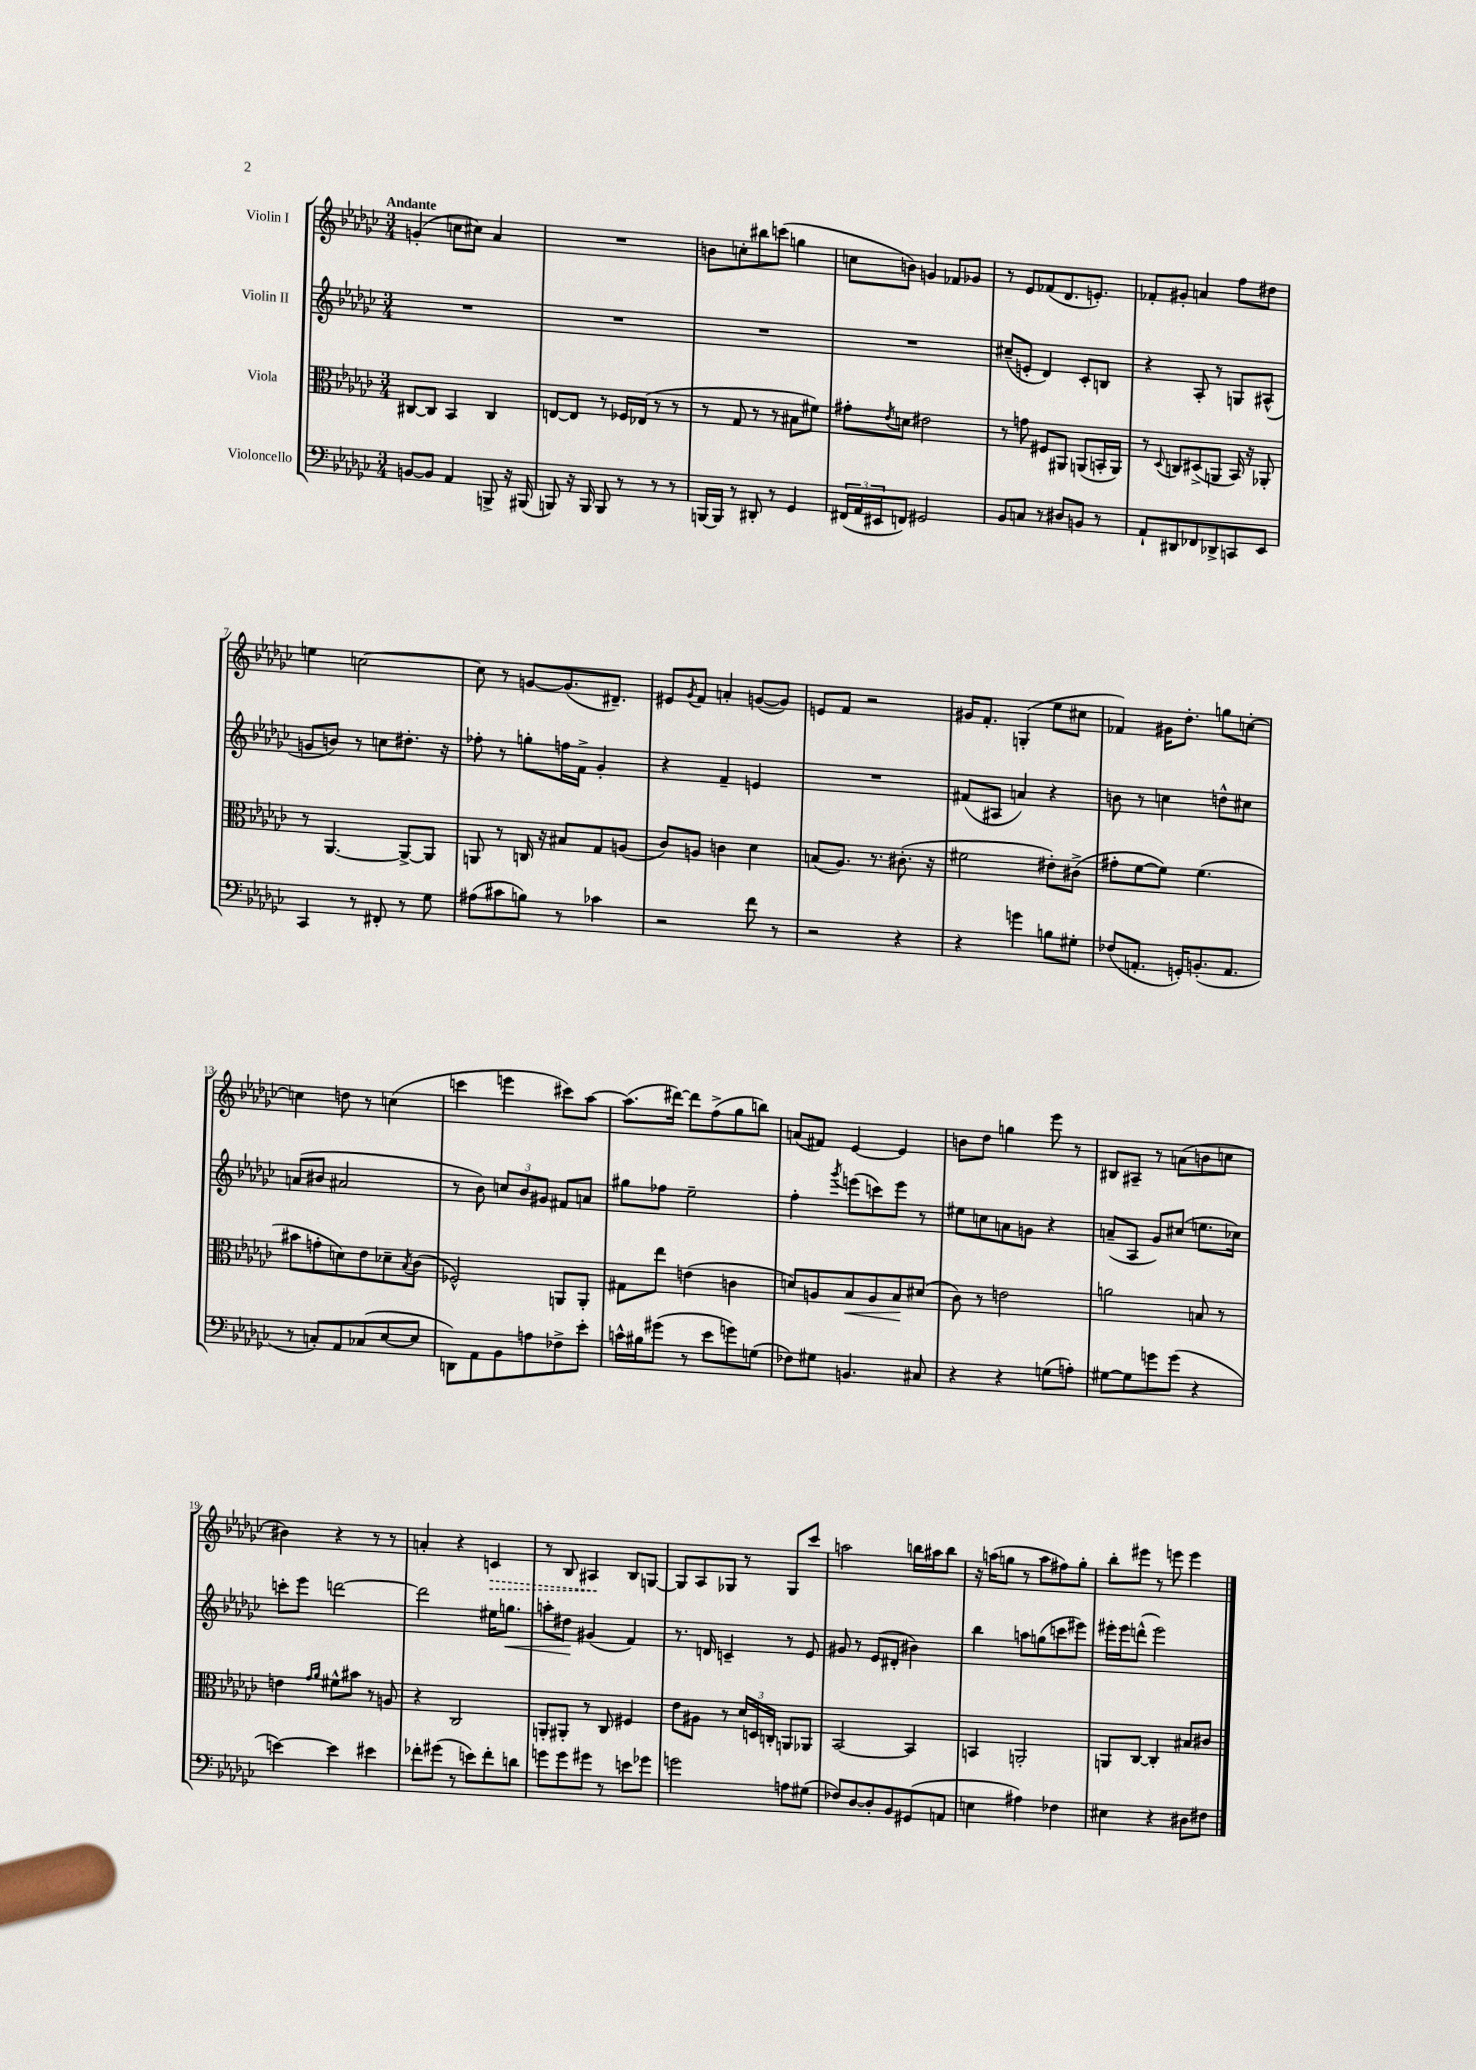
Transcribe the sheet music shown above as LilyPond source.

<<
\new StaffGroup <<
\new Staff = "s0" \with { instrumentName = "Violin I" } {
    \clef treble \key ges \major \numericTimeSignature \time 3/4 \tempo "Andante"
    g'4-.( c''8 cis''8) aes'4 |
    R2. |
    b'8 c''8-. bis''8 c'''8( g''4 |
    c''8 b'8) g'4 fes'8 ges'8 |
    r8 ees'8 fes'8( des'8. e'8.-.) |
    fes'8-. gis'8-. a'4 f''8 dis''8 |
    e''4 c''2~ |
    c''8 r8 g'8~ g'8.( dis'8.--) |
    eis'8 \acciaccatura { ges'8 } f'8 a'4-. g'8~( g'8) |
    e'8 f'8 r2 |
    gis'16 f'8.-. g4-.( ees''8 cis''8 |
    fes'4) gis'16 des''8.-. g''8 c''8~-. |
    c''4 d''8 r8 c''4( |
    c'''4 e'''4 cis'''8) aes''8~ |
    aes''8.( dis'''16~) dis'''8 f''8->( ges''8 b''8) |
    a'8( fis'8) ees'4~ ees'4 |
    b'8 des''8 g''4 ees'''8 r8 |
    bis8 ais8-- r8 a'8( b'8 c''8 |
    bis'4) r4 r8 r8 |
    a'4-. r4 \once \override Hairpin.style = #'dashed-line c'4\> |
    r8 bes8 ais4\! bes8 g8~ |
    g8 aes8 ges8 r8 ges8 ces'''8 |
    a''2 b''16 ais''16 b''8 |
    r16 a''16( g''8 r8 a''8 fis''8) g''8-. |
    bes''8-. eis'''8 r8 e'''8 e'''4 \bar "|." |
}
\new Staff = "s1" \with { instrumentName = "Violin II" } {
    \clef treble \key ges \major \numericTimeSignature \time 3/4
    R2. |
    R2. |
    R2. |
    R2. |
    cis''8--( e'8-. des'4) ces'8-. b8 |
    r4 aes8-. r8 g8 ais8-^( |
    g'8 b'8) r8 c''8 dis''8.-. r16 |
    fes''8-. r8 g''8-. f''16 f'16-> ges'4-. |
    r4 f'4-- e'4 |
    R2. |
    fis'8( ais8 a'4) r4 |
    b'8 r8 c''4 d''8-^ cis''8 |
    a'8( bis'8 ais'2 |
    r8 bes'8) \tuplet 3/2 { c''8 bes'8 gis'8 } fis'8 a'8 |
    gis''8 fes''8 ees''2-- |
    f''4-. \acciaccatura { ges'''8 } e'''8( c'''8) e'''8 r8 |
    eis''8 c''8 a'8 g'8 r4 |
    a'8--( aes8 ges'8) cis''8( e''8. ces''16) |
    c'''8-. ees'''8 d'''2~ |
    d'''2 eis''16 g''8.\< |
    a''8-. dis''8\! gis'4( f'4) |
    r8. d'16 c'4-- r8 ees'8 |
    gis'8 r8 ees'8( dis'8-. bis'4) |
    bes''4 a''8 g''8( c'''8 eis'''8) |
    eis'''16-. eis'''16 d'''8-^( eis'''2) \bar "|." |
}
\new Staff = "s2" \with { instrumentName = "Viola" } {
    \clef alto \key ges \major \numericTimeSignature \time 3/4
    cis8~ cis8 bes,4 cis4 |
    e8~ e8 r8 fes16 ees16( r8 r8 |
    r8 ges8 r8 r8 bis8 fis'8) |
    gis'8-. \acciaccatura { ees'8 } d'8 eis'2 |
    r8 g'8 fis8 ais,8 a,8( b,16-. a,16) |
    r8 \appoggiatura { des8 } c8 dis8->( a,8 bes,16) r16 aes,8-. |
    r8 aes,4.~ aes,8~-> aes,8 |
    a,8 r8 c16 r16 bis8 ges8 a8( |
    ces'8) a8 c'4 des'4 |
    b8( aes8.) r8. cis'8.-.( r16 |
    fis'2 eis'8-.) cis'8->( |
    gis'8-. f'8~ f'8) f'4.( |
    bis'8 g'8-. d'8) ees'8 des'8-- \acciaccatura { bes8 } ces'8( |
    fes2-^) a,8 a,8-. |
    gis8 ees''8 e'4( c'4 |
    d'8) a8 bes8\< a8 bes8\! dis'8( |
    ces'8) r8 e'2 |
    a'2 b8 r8 |
    e'4 \grace { ges'16 aes'16 } fis'8-^ bis'8 r8 a8 |
    r4 ces2 |
    a,8-. ais,8-. r8 ces8 fis4 |
    ees'8 ais8 r8 \tuplet 3/2 { des'16 d16 c16-. } a,8 aes,8 |
    bes,2~ bes,4 |
    b,4 a,2-. |
    a,8 ces8~ ces4-. bis8 cis'8 \bar "|." |
}
\new Staff = "s3" \with { instrumentName = "Violoncello" } {
    \clef bass \key ges \major \numericTimeSignature \time 3/4
    b,8~ b,8 aes,4 b,,8-> r16 bis,,16( |
    b,,8) r16 b,,16 b,,8 r8 r8 r8 |
    b,,16~ b,,16 r8 dis,8-. r8 ges,4 |
    \tuplet 3/2 { fis,16( aes,16 eis,16 } f,8) gis,2 |
    bes,8 c8 r8 dis8 b,8 r8 |
    aes,8-! dis,8 fes,8 des,8-> c,8 ees,8 |
    ces,4 r8 fis,8-. r8 ges8 |
    ais8( cis'8 b8) r8 ces'4 |
    r2 f'8 r8 |
    r2 r4 |
    r4 g'4 b8 gis8-. |
    fes8( a,8.-. g,16-.) b,8.-.( a,8. |
    r8 c8-.) aes,8 ces8( ees8~ ees8 |
    d,8) aes,8 bes,8 a8 fes8-> ees'8-. |
    c'16-^ bis16 gis'8( r8 ees'8 g'8) g8( |
    fes8) gis8 b,4. cis8 |
    r4 r4 g8( a8-.) |
    gis8~ gis8 g'8 g'8( r4 |
    e'4~) e'4 eis'4 |
    fes'8-. gis'8( r8 e'8) fes'8-. d'8 |
    g'8 g'8 gis'8 r8 e'8 ges'8 |
    g'2 a8 gis8( |
    fes8) des8~ des8-. bes,8 gis,8( a,8 |
    e4 ais4) fes4 |
    eis4 r4 dis8 fis8 \bar "|." |
}
>>
>>
